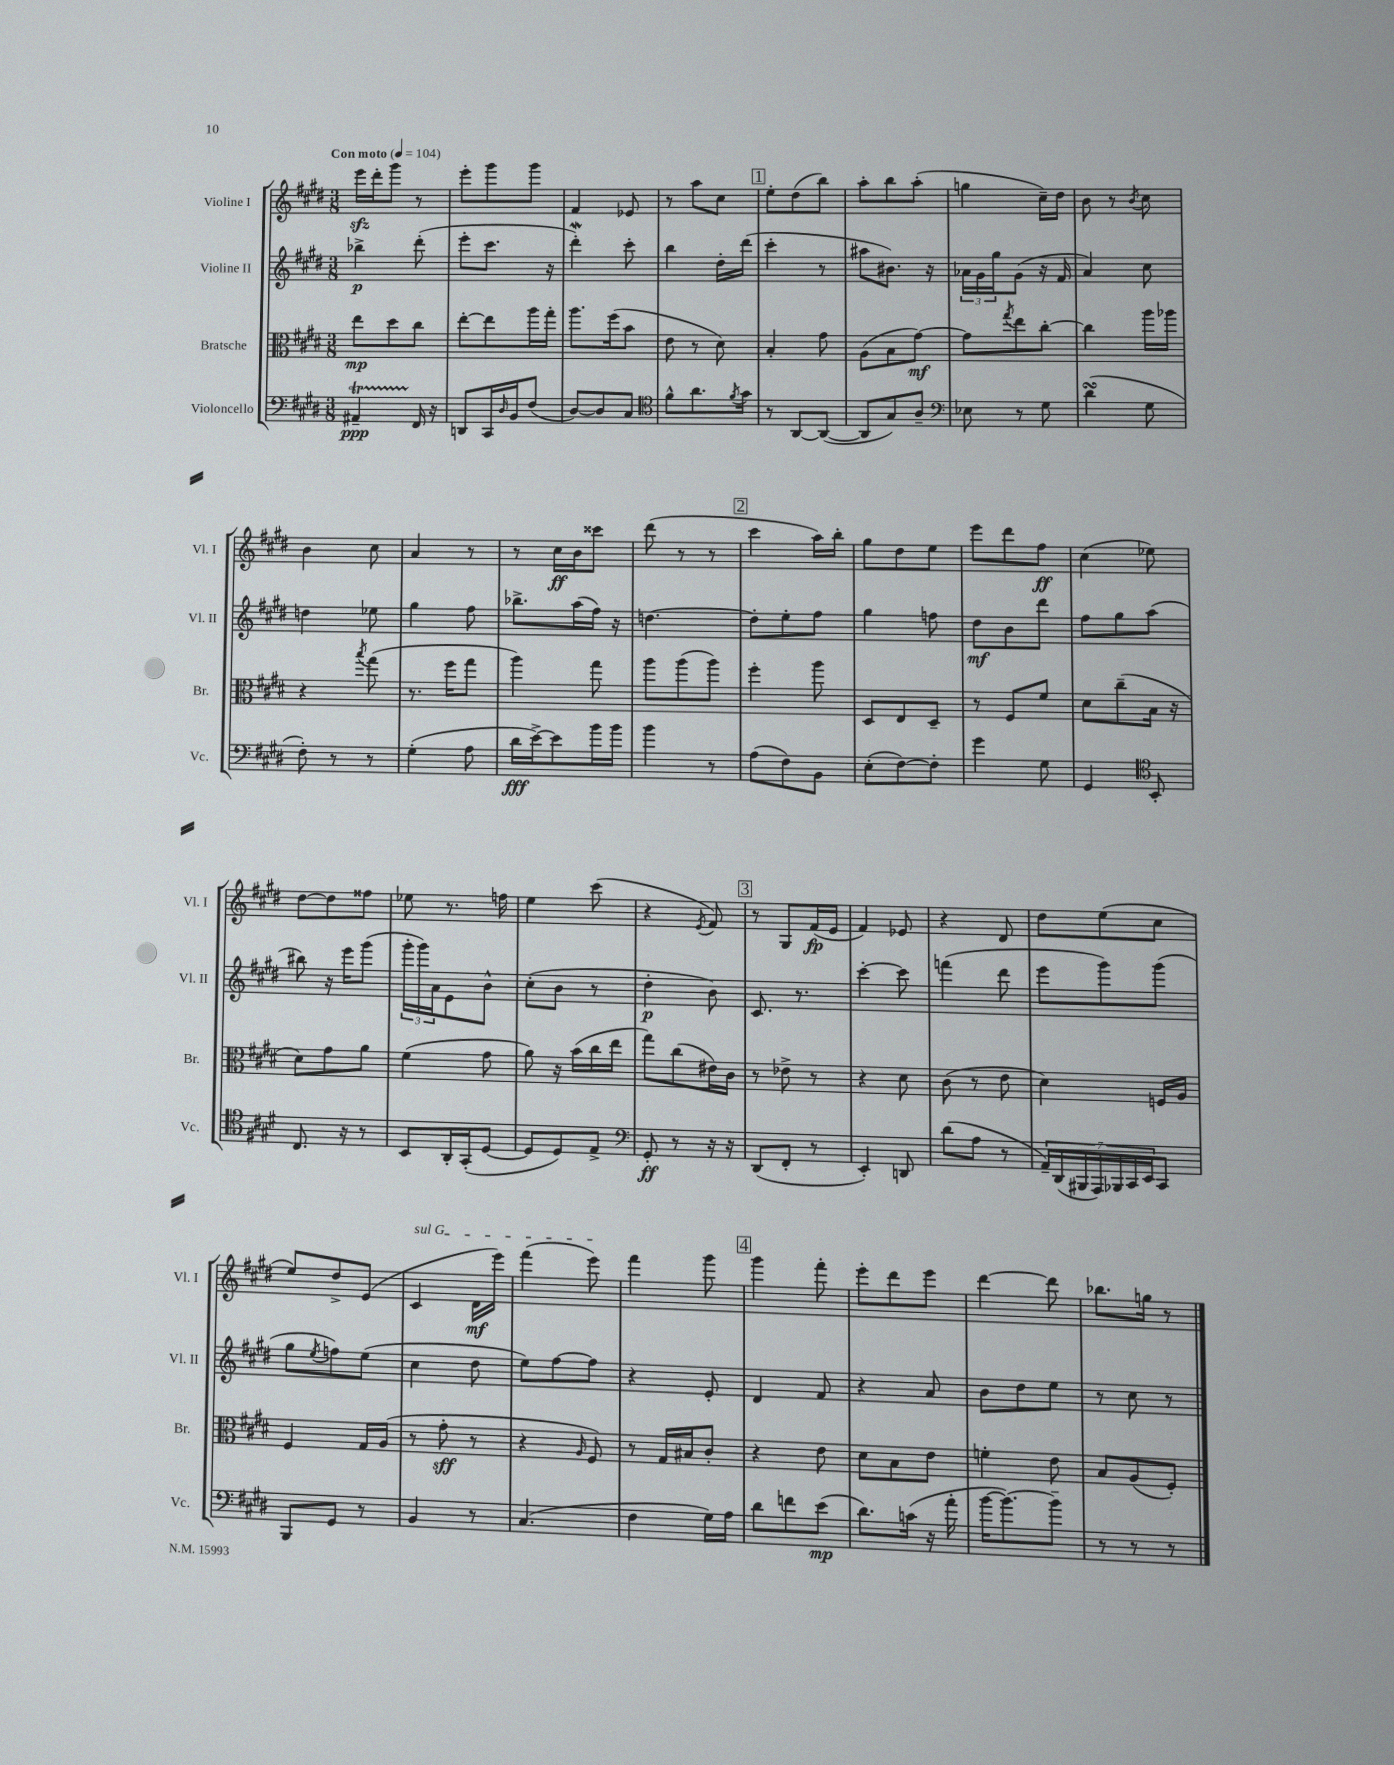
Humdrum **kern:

**kern	**kern	**kern	**kern
*staff4	*staff3	*staff2	*staff1
*clefF4	*clefC3	*clefG2	*clefG2
*k[f#c#g#d#]	*k[f#c#g#d#]	*k[f#c#g#d#]	*k[f#c#g#d#]
*M3/8	*M3/8	*M3/8	*M3/8
*MM104	*MM104	*MM104	*MM104
4AA#~	8ee	4bb-^	16eee
.	.	.	16ddd#'
.	8dd#	.	8ggg#
16FF#	8cc#	(8ddd#'	8r
16r	.	.	.
=	=	=	=
8DD	[8ee'	8eee'	8eee'
16CC#	8ee]	8.ccc#	8ggg#
16qqD#	.	.	.
16BB	.	.	.
(8F#	16aa	.	8ggg#
.	16gg#'	16r	.
=	=	=	=
[8D#)	8.aa	4ddd#')	4f#
8D#]	.	.	.
.	(16ff#	.	.
8C#	8b	8ccc#'	8e-
=	=	=	=
*clefC4	*	*	*
8f#^^	8e	4bb	8r
8.a	8r	.	8aa
.	8d#)	16dd#'	8cc#
8qf#	.	.	.
16g#	.	(16ddd#	.
=	=	=	=
8r	4B'	4ccc#'	8ee'
[8AA	.	.	(8dd#
(8AA_	8g#	8r	8bb)
=	=	=	=
8AA]	(8A	8aa#	8aa'
8G#)	8B	8.b#)	8bb
8A~	[8g#)	.	(8aa'
.	.	16r	.
=	=	=	=
*clefF4	*	*	*
8E-	8g#]	24a-	4gg
.	.	24g#	.
.	.	24gg#	.
.	8qgg#	.	.
8r	8ee	(8g#	.
8G#	[8cc#'	16r	16cc#~)
.	.	16f#	16dd#
=	=	=	=
(4d#	4cc#]	4a)	8b
.	.	.	8r
.	.	.	8qb
8G#	16aa	8cc#	8cc#
.	16aa-	.	.
=	=	=	=
8F#')	4r	4dd	4b
8r	.	.	.
.	8qbb	.	.
8r	(8gg#	8ee-	8cc#
=	=	=	=
(4G#'	8.r	4gg#	4a
.	16ff#	.	.
8A	8gg#	8ff#	8r
=	=	=	=
16d#	4aa)	8.bb-^	8r
[16e^)	.	.	.
8e]	.	.	16cc#
.	.	(16aa	16b
16b	8gg#	16ff#)	8ccc##
16b	.	16r	.
=	=	=	=
4b	8aa	[4.dd	(8ddd#
.	(8aa	.	8r
8r	8aa)	.	8r
=	=	=	=
(8A	4ff#'	8dd']	4ccc#
8F#)	.	8ee'	.
8BB	8aa	8ff#	16aa)
.	.	.	16bb'
=	=	=	=
(8E'	8D#	4gg#	8gg#
[8F#)	8E	.	8dd#
8F#']	8D#~	8ff	8ee
=	=	=	=
4g#	8r	8dd#	8eee
.	8F#	8b	8ddd#
8G#	8f#	8ddd#	8ff#
=	=	=	=
4GG#	8d#	8ff#	(4cc#
.	(8cc#~	8gg#	.
*clefC4	*	*	*
8BB'	16B	(8aa	8ee-)
.	16r	.	.
=	=	=	=
8.C#	8d#)	8bb#)	[8dd#
.	8g#	16r	8dd#]
16r	.	16eee	.
8r	8a	(8ggg#	8ff##
=	=	=	=
8BB	(4f#	24ggg#'	8ee-
.	.	24ggg#)	.
.	.	24a	.
16AA'	.	8e	8.r
(16GG#'	.	.	.
[8D#	8g#	8b^^	.
.	.	.	16ff
=	=	=	=
8D#]	8a)	(8cc#'	4ee
8D#)	16r	8b	.
.	(16b	.	.
8E^	16cc#	8r	(8ccc#
.	16ee	.	.
=	=	=	=
*clefF4	*	*	*
8GG#'	8gg#)	4dd#'	4r
8r	(8cc#	.	.
.	.	.	8qe
16r	16e#)	8b)	8f#)
16r	16c#	.	.
=	=	=	=
(8DD#	8r	8.c#	8r
8FF#'	8e-^	.	8G#
.	.	8.r	.
8r	8r	.	(16f#
.	.	.	16e
=	=	=	=
4EE')	4r	[4ccc#'	4f#)
8DD	8d#	8ccc#]	8e-
=	=	=	=
(8d#	(8c#	(4fff	4r
8A	8r	.	.
8r	8e	8ddd#	8d#
=	=	=	=
28AA~)	4d#)	8eee	8dd#
(28DD#	.	.	.
28BBB#	.	.	.
28AAA)	.	.	.
.	.	8ggg#)	(8ee
28BBB-	.	.	.
28CC#	.	.	.
28EE	.	.	.
8CC#	16F	(8ggg#	8cc#
.	16A	.	.
=	=	=	=
8BBB	4F#	8gg#	8ee)
.	.	8qee	.
8GG#	.	8ff)	8dd#^
8r	16G#	(8ee	(8e
.	(16A	.	.
=	=	=	=
4BB	8r	4cc#	4c#
.	8g#'	.	.
8r	8r	8dd#	16d#
.	.	.	16eee)
=	=	=	=
(4.C#	4r	8ee)	(4fff#
.	.	[8ff#	.
.	16qqA	.	.
.	8F#)	8ff#]	8eee)
=	=	=	=
4F#	8r	4r	4fff#
.	16G#	.	.
.	16B#	.	.
16G#)	8c#'	8e'	8ggg#
16A	.	.	.
=	=	=	=
8d#	4r	4d#	4ggg#
8f	.	.	.
(8e	8e	8f#	8fff#'
=	=	=	=
8.d#)	8d#	4r	8eee'
.	8B	.	8ddd#
(16c	.	.	.
16r	8e	8a	8eee
16a'	.	.	.
=	=	=	=
[16b	4f'	8b	[4ddd#
8.b_)	.	.	.
.	.	8dd#	.
8b~]	8e	8ee	8ddd#]
=	=	=	=
8r	8B	8r	8.bb-
8r	(8A	8cc#	.
.	.	.	16gg
8r	8F#')	8r	8r
==	==	==	==
*-	*-	*-	*-
